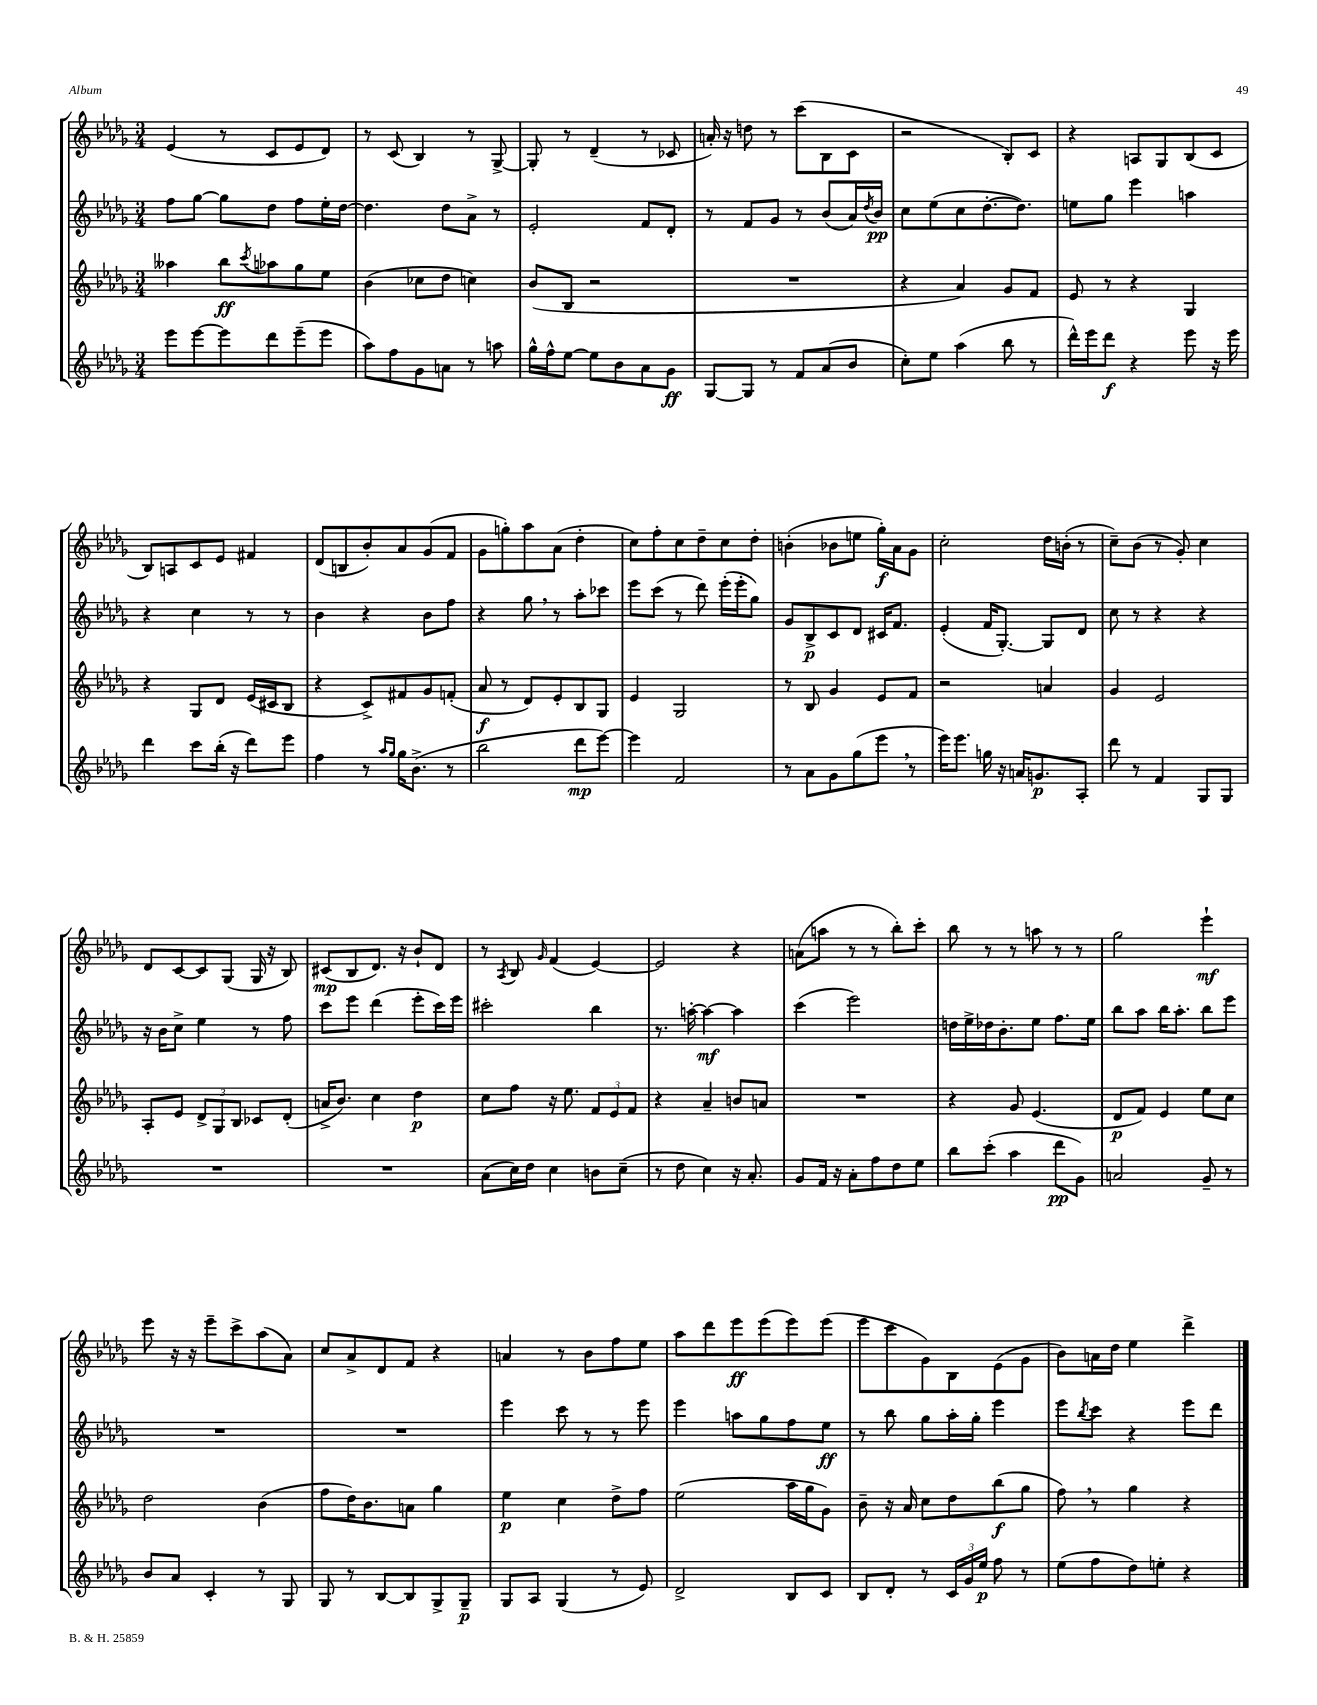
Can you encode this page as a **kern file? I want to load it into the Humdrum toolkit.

**kern	**dynam	**kern	**dynam	**kern	**dynam	**kern	**dynam
*part4	*part4	*part3	*part3	*part2	*part2	*part1	*part1
*staff4	*staff4	*staff3	*staff3	*staff2	*staff2	*staff1	*staff1
*clefG2	*	*clefG2	*	*clefG2	*	*clefG2	*
*k[b-e-a-d-g-]	*	*k[b-e-a-d-g-]	*	*k[b-e-a-d-g-]	*	*k[b-e-a-d-g-]	*
*M3/4	*	*M3/4	*	*M3/4	*	*M3/4	*
=25	=25	=25	=25	=25	=25	=25	=25
8eee-\L	.	4aa--X\	.	8ff\L	.	(4e-/	.
[8eee-\	.	.	.	[8gg-\J	.	.	.
8eee-\]	.	8bb-\L	ff	8gg-\L]	.	8r	.
.	.	8qccc/	.	.	.	.	.
8ddd-\	.	8aa-X\	.	8dd-\J	.	8c/L	.
(8eee-~\	.	8gg-\	.	8ff\L	.	8e-/	.
8eee-\J	.	8ee-\J	.	16ee-'\L	.	8d-/J)	.
.	.	.	.	[16dd-\JJ	.	.	.
=26	=26	=26	=26	=26	=26	=26	=26
8aa-\L)	.	(4b-\	.	4.dd-\]	.	8r	.
8ff\	.	.	.	.	.	(8c/	.
8g-\	.	8cc-X\L	.	.	.	4B-/)	.
8an\J	.	8dd-\J	.	8dd-\L	.	.	.
8r	.	4ccn\)	.	8a-^\J	.	8r	.
8aan\	.	.	.	8r	.	[8G-^/	.
=27	=27	=27	=27	=27	=27	=27	=27
16gg-^^\LL	.	(8b-/L	.	2e-'/	.	8G-'/]	.
16ff^^\J	.	.	.	.	.	.	.
[8ee-\J	.	8B-/J	.	.	.	8r	.
8ee-\L]	.	2r	.	.	.	(4d-~/	.
8b-\	.	.	.	.	.	.	.
8a-\	.	.	.	8f/L	.	8r	.
8g-\J	ff	.	.	8d-'/J	.	8c-X/	.
=28	=28	=28	=28	=28	=28	=28	=28
[8G-/L	.	2.r	.	8r	.	16an'/)	.
.	.	.	.	.	.	16r	.
8G-/J]	.	.	.	8f/L	.	8ddn\	.
8r	.	.	.	8g-/J	.	8r	.
8f/L	.	.	.	8r	.	(8ccc\L	.
(8a-/	.	.	.	(8b-/L	.	8B-\	.
8b-/J	.	.	.	16a-/L)	.	8c\J	.
.	.	.	.	8qdd-/	.	.	.
.	.	.	.	16b-/JJ	pp	.	.
=29	=29	=29	=29	=29	=29	=29	=29
8cc'\L)	.	4r	.	8cc\L	.	2r	.
8ee-\J	.	.	.	(8ee-\	.	.	.
(4aa-\	.	4a-/)	.	8cc\	.	.	.
.	.	.	.	[8.dd-'\	.	.	.
8bb-\	.	8g-/L	.	.	.	8B-'/L)	.
.	.	.	.	8.dd-\J])	.	.	.
8r	.	8f/J	.	.	.	8c/J	.
=30	=30	=30	=30	=30	=30	=30	=30
16ddd-^^\LL)	.	8e-/	.	8een\L	.	4r	.
16eee-\J	.	.	.	.	.	.	.
8ddd-\J	f	8r	.	8gg-\J	.	.	.
4r	.	4r	.	4eee-\	.	8An/L	.
.	.	.	.	.	.	8G-/	.
8eee-\	.	4G-/	.	4aan\	.	(8B-/	.
16r	.	.	.	.	.	8c/J	.
16eee-\	.	.	.	.	.	.	.
!!LO:LB:g=z
=31	=31	=31	=31	=31	=31	=31	=31
4ddd-\	.	4r	.	4r	.	8B-/L)	.
.	.	.	.	.	.	8An/	.
8ccc\L	.	8G-/L	.	4cc\	.	8c/	.
(16bb-'\Jk	.	8d-/J	.	.	.	8e-/J	.
16r	.	.	.	.	.	.	.
8ddd-\L)	.	(16e-/LL	.	8r	.	4f#X/	.
.	.	16c#X/J	.	.	.	.	.
8eee-\J	.	8B-/J	.	8r	.	.	.
=32	=32	=32	=32	=32	=32	=32	=32
4ff\	.	4r	.	4b-\	.	(8d-/L	.
.	.	.	.	.	.	8Bn/	.
8r	.	8c^/L)	.	4r	.	8b-'/)	.
16qqaa-/LL	.	.	.	.	.	.	.
16qqgg-/JJ	.	.	.	.	.	.	.
16gg-\KL	.	8f#X/	.	.	.	8a-/	.
(8.b-^\J	.	.	.	.	.	.	.
.	.	8g-/	.	8b-\L	.	(8g-/	.
8r	.	(8fn'/J	.	8ff\J	.	8f/J	.
=33	=33	=33	=33	=33	=33	=33	=33
2bb-\	.	8a-/	f	4r	.	8g-\L	.
.	.	8r	.	.	.	8ggn'\)	.
.	.	8d-/L)	.	8gg-,\	.	8aa-\	.
.	.	8e-'/	.	8r	.	(8a-\J	.
8ddd-\L	mp	8B-/	.	8aa-'\L	.	4dd-'\	.
[8eee-\J)	.	8G-/J	.	8ccc-X\J	.	.	.
=34	=34	=34	=34	=34	=34	=34	=34
4eee-\]	.	4e-/	.	8eee-\L	.	8cc\L)	.
.	.	.	.	(8ccc\J	.	8ff'\	.
2f/	.	2G-/	.	8r	.	8cc\	.
.	.	.	.	8ddd-\)	.	8dd-~\	.
.	.	.	.	(16eee-'\LL	.	8cc\	.
.	.	.	.	16eee-'\J	.	.	.
.	.	.	.	8gg-\J)	.	8dd-'\J	.
=35	=35	=35	=35	=35	=35	=35	=35
8r	.	8r	.	8g-/L	.	(4bn'\	.
8a-\L	.	8B-/	.	8B-^/	p	.	.
8g-\	.	4g-/	.	8c/	.	8b-X\L	.
(8gg-\	.	.	.	8d-/J	.	8een\J	.
8eee-,\J	.	8e-/L	.	16c#X/KL	.	16gg-'\LL)	f
.	.	.	.	8.f/J	.	16a-\J	.
8r	.	8f/J	.	.	.	8g-\J	.
=36	=36	=36	=36	=36	=36	=36	=36
16eee-\KL)	.	2r	.	(4e-'/	.	2cc'\	.
8.eee-\J	.	.	.	.	.	.	.
16ggn\	.	.	.	16f/KL	.	.	.
16r	.	.	.	[8.G-'/J)	.	.	.
16an/KL	.	.	.	.	.	.	.
8.gn/	p	.	.	.	.	.	.
.	.	4an/	.	8G-/L]	.	16dd-\LL	.
.	.	.	.	.	.	(16bn'\JJ	.
8A-'/J	.	.	.	8d-/J	.	8r	.
=37	=37	=37	=37	=37	=37	=37	=37
8ddd-\	.	4g-/	.	8cc\	.	8cc~\L)	.
8r	.	.	.	8r	.	(8b-\J	.
4f/	.	2e-/	.	4r	.	8r	.
.	.	.	.	.	.	8g-'/)	.
8G-/L	.	.	.	4r	.	4cc\	.
8G-/J	.	.	.	.	.	.	.
!!LO:LB:g=z
=38	=38	=38	=38	=38	=38	=38	=38
2.r	.	8A-'/L	.	16r	.	8d-/L	.
.	.	.	.	16b-\KL	.	.	.
.	.	8e-/J	.	8cc^\J	.	[8c/	.
.	.	12d-^/L	.	4ee-\	.	8c/]	.
.	.	12G-/	.	.	.	.	.
.	.	.	.	.	.	(8G-/J	.
.	.	12B-/J	.	.	.	.	.
.	.	8c-X/L	.	8r	.	16G-/	.
.	.	.	.	.	.	16r	.
.	.	(8d-'/J	.	8ff\	.	8B-/)	.
=39	=39	=39	=39	=39	=39	=39	=39
2.r	.	16an^/KL	.	8ccc\L	.	(8c#X/L	mp
.	.	8.b-/J)	.	.	.	.	.
.	.	.	.	8eee-\J	.	8B-/	.
.	.	4cc\	.	(4ddd-\	.	8.d-/J)	.
.	.	.	.	.	.	16r	.
.	.	4dd-\	p	8eee-'\L	.	8b-`/L	.
.	.	.	.	16ccc\L)	.	8d-/J	.
.	.	.	.	16eee-\JJ	.	.	.
=40	=40	=40	=40	=40	=40	=40	=40
(8a-\L	.	8cc\L	.	2ccc#X'\	.	8r	.
.	.	.	.	.	.	8qA-/	.
16cc\L)	.	8ff\J	.	.	.	8B-/	.
16dd-\JJ	.	.	.	.	.	.	.
.	.	.	.	.	.	16qqg-/	.
4cc\	.	16r	.	.	.	(4f/	.
.	.	8.ee-\	.	.	.	.	.
8bn\L	.	12f/L	.	4bb-\	.	[4e-/)	.
.	.	12e-/	.	.	.	.	.
(8cc~\J	.	.	.	.	.	.	.
.	.	12f/J	.	.	.	.	.
=41	=41	=41	=41	=41	=41	=41	=41
8r	.	4r	.	8.r	.	2e-/]	.
8dd-\	.	.	.	.	.	.	.
.	.	.	.	[16aan'\	.	.	.
4cc\)	.	4a-~/	.	4aa\_	mf	.	.
16r	.	8bn/L	.	4aa\]	.	4r	.
8.a-'/	.	.	.	.	.	.	.
.	.	8an/J	.	.	.	.	.
=42	=42	=42	=42	=42	=42	=42	=42
8g-/L	.	2.r	.	(4ccc\	.	(8an\L	.
16f/Jk	.	.	.	.	.	8aan\J	.
16r	.	.	.	.	.	.	.
8a-'\L	.	.	.	2eee-\)	.	8r	.
8ff\	.	.	.	.	.	8r	.
8dd-\	.	.	.	.	.	8bb-'\L)	.
8ee-\J	.	.	.	.	.	8ccc'\J	.
=43	=43	=43	=43	=43	=43	=43	=43
8bb-\L	.	4r	.	16ddn\LL	.	8bb-\	.
.	.	.	.	16ee-^\	.	.	.
(8ccc'\J	.	.	.	16dd-X\J	.	8r	.
.	.	.	.	8.b-'\	.	.	.
4aa-\	.	8g-/	.	.	.	8r	.
.	.	(4.e-/	.	8ee-\J	.	8aan\	.
8ddd-\L	pp	.	.	8.ff\L	.	8r	.
8g-\J)	.	.	.	.	.	8r	.
.	.	.	.	16ee-\Jk	.	.	.
=44	=44	=44	=44	=44	=44	=44	=44
2an/	.	8d-/L	p	8bb-\L	.	2gg-\	.
.	.	8f/J)	.	8aa-\J	.	.	.
.	.	4e-/	.	16bb-\KL	.	.	.
.	.	.	.	8.aa-'\J	.	.	.
8g-~/	.	8ee-\L	.	8bb-\L	.	4eee-`\	mf
8r	.	8cc\J	.	8eee-\J	.	.	.
!!LO:LB:g=z
=45	=45	=45	=45	=45	=45	=45	=45
8b-/L	.	2dd-\	.	2.r	.	8eee-\	.
8a-/J	.	.	.	.	.	16r	.
.	.	.	.	.	.	16r	.
4c'/	.	.	.	.	.	8eee-~\L	.
.	.	.	.	.	.	8ccc^\	.
8r	.	(4b-\	.	.	.	(8aa-\	.
8G-/	.	.	.	.	.	8a-\J)	.
=46	=46	=46	=46	=46	=46	=46	=46
8G-/	.	8ff\L	.	2.r	.	8cc/L	.
8r	.	16dd-\K)	.	.	.	8a-^/	.
.	.	8.b-\	.	.	.	.	.
[8B-/L	.	.	.	.	.	8d-/	.
8B-/]	.	8an\J	.	.	.	8f/J	.
8G-^/	.	4gg-\	.	.	.	4r	.
8G-~/J	p	.	.	.	.	.	.
=47	=47	=47	=47	=47	=47	=47	=47
8G-/L	.	4ee-\	p	4eee-\	.	4an/	.
8A-/J	.	.	.	.	.	.	.
(4G-/	.	4cc\	.	8ccc\	.	8r	.
.	.	.	.	8r	.	8b-\L	.
8r	.	8dd-^\L	.	8r	.	8ff\	.
8e-/)	.	8ff\J	.	8eee-\	.	8ee-\J	.
=48	=48	=48	=48	=48	=48	=48	=48
2d-^/	.	(2ee-\	.	4eee-\	.	8aa-\L	.
.	.	.	.	.	.	8ddd-\	.
.	.	.	.	8aan\L	.	8eee-\	ff
.	.	.	.	8gg-\	.	(8eee-\	.
8B-/L	.	16aa-\LL	.	8ff\	.	8eee-\)	.
.	.	16gg-\J	.	.	.	.	.
8c/J	.	8g-\J)	.	8ee-\J	ff	(8eee-\J	.
=49	=49	=49	=49	=49	=49	=49	=49
8B-/L	.	8b-~\	.	8r	.	8eee-\L	.
8d-'/J	.	16r	.	8bb-\	.	8ccc\	.
.	.	16a-/	.	.	.	.	.
8r	.	8cc\L	.	8gg-\L	.	8g-\)	.
24c/LL	.	8dd-\	.	16aa-'\L	.	8B-\	.
24g-/	.	.	.	.	.	.	.
.	.	.	.	16gg-'\JJ	.	.	.
24ee-/JJ	p	.	.	.	.	.	.
8ff\	.	(8bb-\	f	4eee-\	.	(8e-\	.
8r	.	8gg-\J	.	.	.	8g-\J	.
=50	=50	=50	=50	=50	=50	=50	=50
(8ee-\L	.	8ff,\)	.	8eee-\L	.	8b-\L)	.
.	.	.	.	8qbb-/	.	.	.
8ff\	.	8r	.	8ccc\J	.	16an\L	.
.	.	.	.	.	.	16dd-\JJ	.
8dd-\)	.	4gg-\	.	4r	.	4ee-\	.
8een'\J	.	.	.	.	.	.	.
4r	.	4r	.	8eee-\L	.	4ddd-^\	.
.	.	.	.	8ddd-\J	.	.	.
==	==	==	==	==	==	==	==
*-	*-	*-	*-	*-	*-	*-	*-
